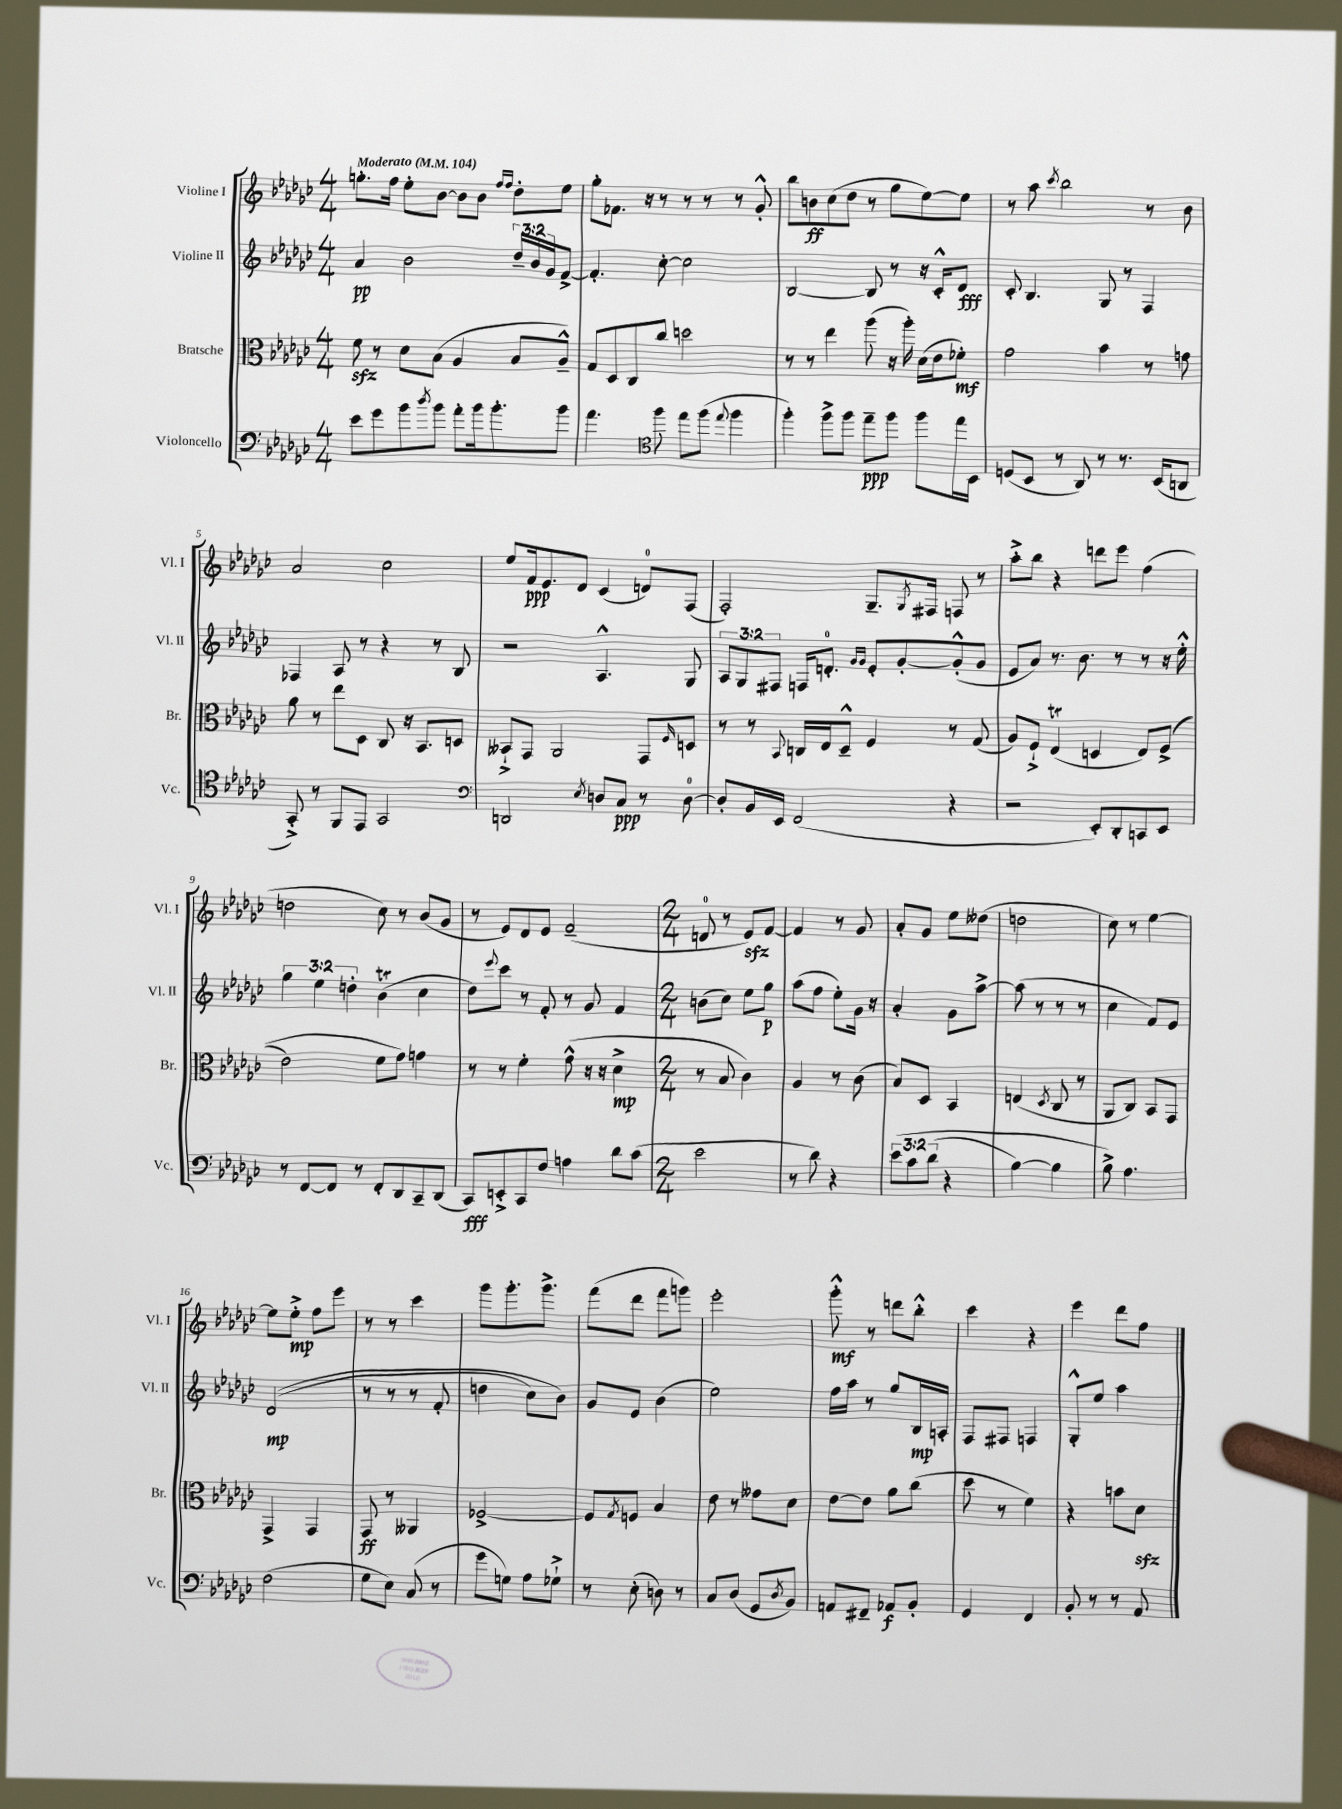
<<
\new StaffGroup <<
\new Staff = "s0" \with { instrumentName = "Violine I" shortInstrumentName = "Vl. I" } {
    \clef treble \key ges \major \numericTimeSignature \time 4/4 \tempo "Moderato" 4 = 104
    g''8.-. f''16 ees''8-. bes'8~ bes'8 bes'8 \grace { f''16 f''16 } des''8-. ees''8 |
    ges''8-. fes'8. r16 r8 r8 r8 r8 ges'8-.-^ |
    bes''8 b'8\ff ces''8( des''8 r8 ges''8 ees''8~) ees''8 |
    r8 aes''8 \acciaccatura { ces'''8 } bes''2 r8 bes'8 |
    aes'2 ces''2 |
    ees''8 f'16\ppp ees'8. des'8 ces'4( d'8-0) f8( |
    f2-.) ges8.-- \acciaccatura { ges8 } fis16 f8 r8 |
    aes''8-.-> bes''8 r4 d'''8 ees'''8 f''4( |
    d''2 ces''8) r8 bes'8( ges'8 |
    r8 ees'8) des'8 ees'8 f'2--( |
    \numericTimeSignature \time 2/4 d'8-0 r8 ees'8\sfz) f'8~ |
    f'4 r8 ges'8 |
    aes'8-. ges'8 ees''8 deses''8( |
    d''2 |
    ces''8) r8 ees''4~ |
    ees''8 ees''8-.->\mp f''8 ees'''8 |
    r8 r8 ces'''4 |
    ges'''8 ges'''8.-. ges'''8.-> |
    f'''8( des'''8 f'''8 g'''8) |
    ees'''2-. |
    ges'''8-.-^\mf r8 d'''8 bes''8-.-^ |
    ces'''4 r4 |
    ees'''4 des'''8 f''8 \bar "|." |
}
\new Staff = "s1" \with { instrumentName = "Violine II" shortInstrumentName = "Vl. II" } {
    \clef treble \key ges \major \numericTimeSignature \time 4/4 \override Staff.TupletNumber.text = #tuplet-number::calc-fraction-text
    aes'4\pp bes'2 \tuplet 3/2 { des''16-- bes'16 ges'16 } f'8~-> |
    f'4.-. ces''8~-. ces''2 |
    bes2~ bes8 r8 r16 ces'16-.-^ des'8\fff |
    ces'8-. bes4. ges8 r8 f4 |
    fes4 aes8 r8 r4 r8 bes8 |
    r2 aes4.-^ ges8 |
    \tuplet 3/2 { aes8 ges8 fis8 } f16 d'8.-0-. \grace { ges'16 ges'16 } ees'8-. ges'8~-. ges'8-.-^( ges'8 |
    ees'8 aes'8) r8. bes'8. r8 r8 r16 ees''16-.-^ |
    \tuplet 3/2 { ges''4 ees''4 d''4-. } bes'4\trill( ces''4 |
    des''8) \appoggiatura { ees'''8 } ces'''8 r8 f'8-. r8 ges'8 f'4 |
    \numericTimeSignature \time 2/4 b'8( ces''8) ees''8 ges''8\p |
    aes''8( f''8 ees''8-.) ges'16 r16 |
    aes'4-. ges'8 aes''8~-> |
    aes''8( r8 r8 r8 |
    ces''4 f'8) ees'8 |
    des'2\mp(\( |
    r8 r8 r8 f'8-. |
    d''4 ces''8) bes'8\) |
    ges'8 ees'8 bes'4( |
    ees''2) |
    f''16 aes''16 r8 ges''8 bes16\mp a16-. |
    f8 fis8 f4 |
    ges8-.-^ ees''8 aes''4 \bar "|." |
}
\new Staff = "s2" \with { instrumentName = "Bratsche" shortInstrumentName = "Br." } {
    \clef alto \key ges \major \numericTimeSignature \time 4/4
    f'8\sfz r8 des'8 bes8( aes4 bes8 aes8---^) |
    ges8 des8 ces8 ces''8 d''2 |
    r8 r8 ees''4 aes''8( r16 aes''16-.) des'16( ees'16 fes'8-.\mf) |
    ges'2 bes'4 r8 g'8 |
    aes'8 r8 ees''8 des8 ces8 r16 bes,8. d8 |
    beses,8-!-> ges,8 aes,2 ges,8 \grace { f16 } d8 |
    r8 r8 \appoggiatura { bes,8 } c16 ees16 des8---^ f4 r8 ges8( |
    aes8) f8-!-> ees4\trill( d4 ees8) f8->(\( |
    ees'2) f'8 ges'8\) g'4 |
    r8 r8 f'4-. ges'8-^( r16 r16 des'4->\mp |
    \numericTimeSignature \time 2/4 r8 bes8 ces'4) |
    aes4 r8 ces'8( |
    bes8) des8 bes,4 |
    e4( \acciaccatura { des8 } ces8 r8 |
    aes,8 ces8) bes,8 ges,8 |
    ges,4-> ges,4 |
    ges,8\ff r8 aeses,4 |
    fes2~-> |
    fes8 \acciaccatura { ges8 } f8 bes4 |
    ees'8 r8 geses'8 des'8 |
    ees'8~ ees'8 aes'8 ces''8( |
    des''8 r8 f'4) |
    r4 b'8 des'8\sfz \bar "|." |
}
\new Staff = "s3" \with { instrumentName = "Violoncello" shortInstrumentName = "Vc." } {
    \clef bass \key ges \major \numericTimeSignature \time 4/4 \override Staff.TupletNumber.text = #tuplet-number::calc-fraction-text
    ees'8 ges'8 bes'8 \acciaccatura { des''8 } bes'8 aes'8-. bes'16 bes'8.-. bes'8 |
    aes'4. \clef tenor f''8 ees''8 f''8( \appoggiatura { ees''8 } f''4 |
    f''4-.) f''8-> f''8 ees''8--\ppp f''8 f''8 ees''16 bes,16 |
    d8( bes,8 r8 aes,8) r8 r8. bes,16( a,8 |
    ges,8-.->) r8 f,8 ees,8 ges,2 |
    \clef bass d,2 \acciaccatura { ees8 } d8 ces8\ppp r8 d8-0~ |
    d8-. bes,16 ees,16 f,2( r4 |
    r2 ees,8-.) des,8-. c,8 ees,8 |
    r8 f,8~ f,8 r8 f,8-. des,8 ces,8-- des,8( |
    ces,8\fff) e,8-.-> ces,8 f8 a4 des'8 ces'8( |
    \numericTimeSignature \time 2/4 ees'2 |
    r8 des'8) r4 |
    \tuplet 3/2 { ees'8\( ces'8 des'8( } r4 |
    bes4~) bes4 |
    bes8->\) aes4. |
    f2( |
    ges8 ees8) ces8( r8 |
    ges'8 g8) aes8 ges8-!-> |
    r8 ees8-.( d8) r8 |
    ces8 des8( ges,8 \acciaccatura { des8 } bes,8) |
    a,8 fis,8-- aes,8\f bes,8-. |
    ges,4 f,4 |
    bes,8-. r8 r8 aes,8 \bar "|." |
}
>>
>>
